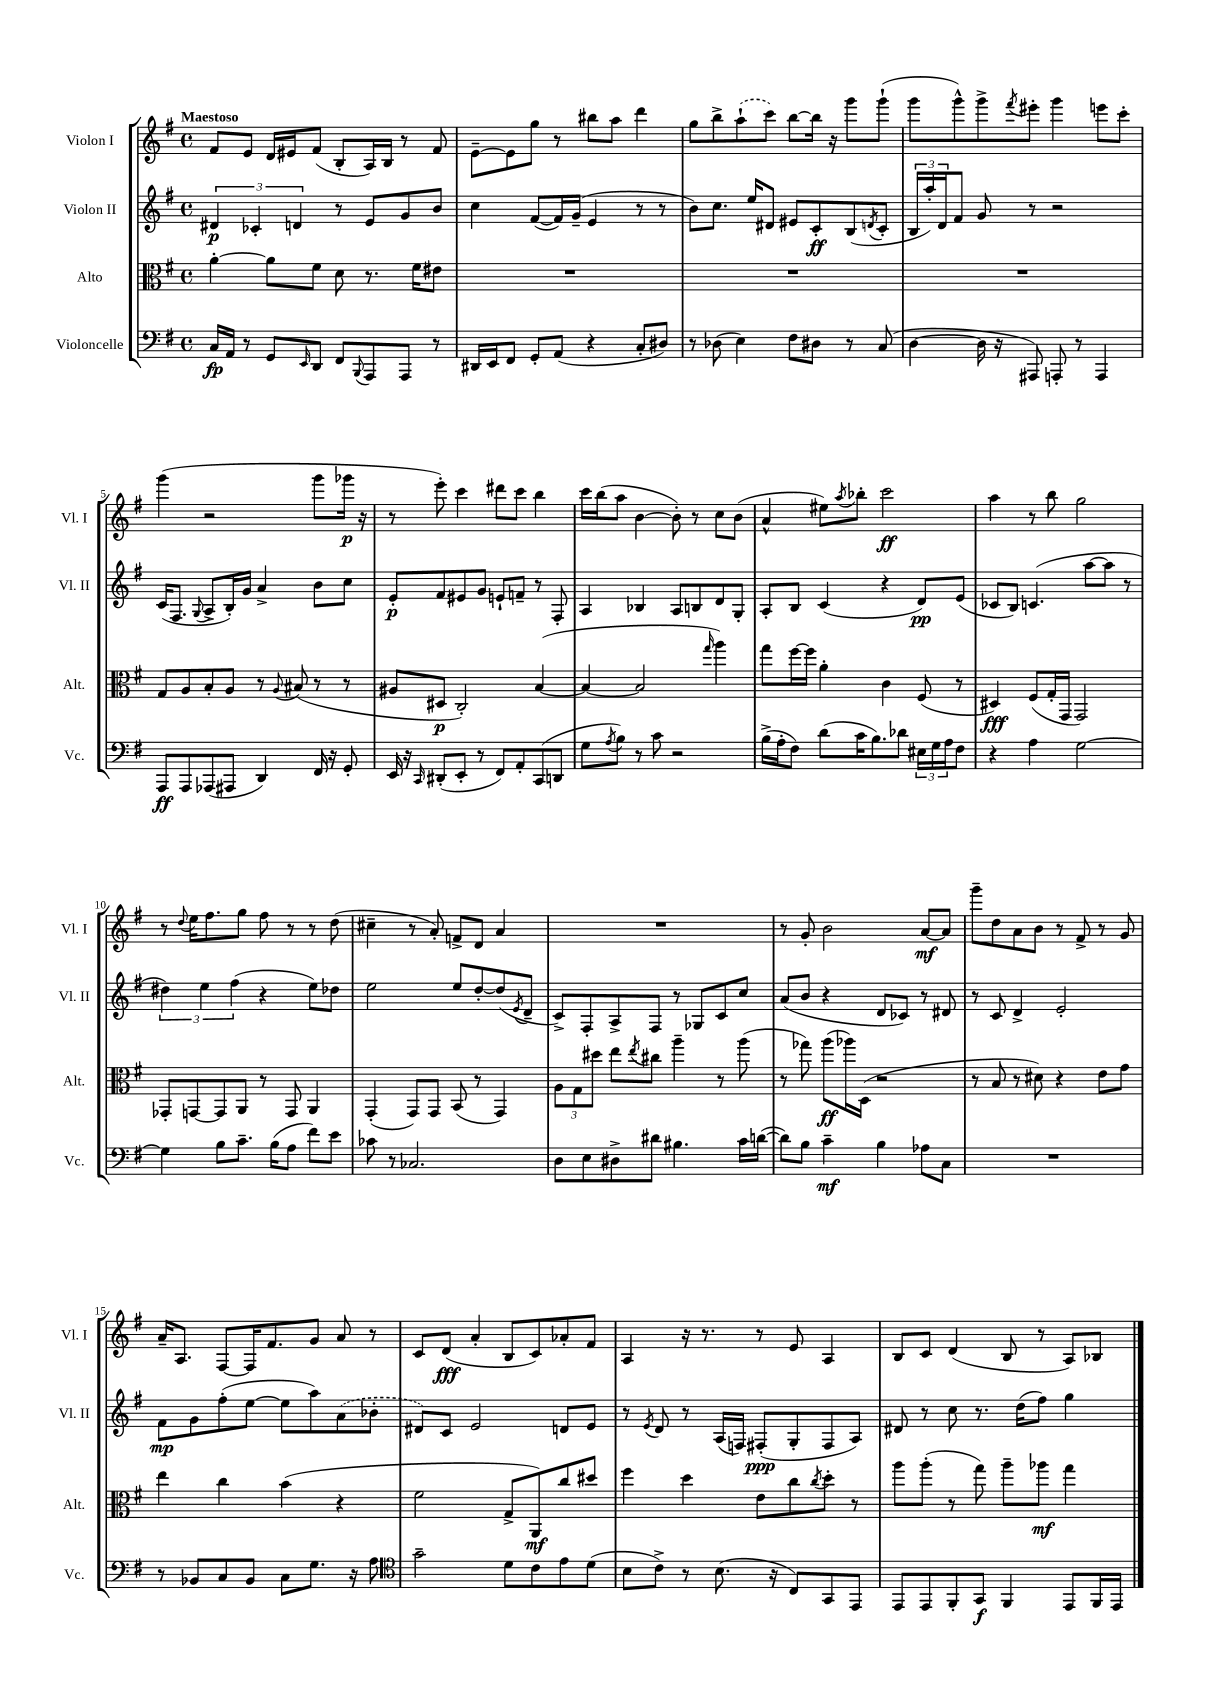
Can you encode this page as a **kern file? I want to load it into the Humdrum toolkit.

**kern	**kern	**kern	**kern
*staff4	*staff3	*staff2	*staff1
*clefF4	*clefC3	*clefG2	*clefG2
*k[f#]	*k[f#]	*k[f#]	*k[f#]
*M4/4	*M4/4	*M4/4	*M4/4
*met(c)	*met(c)	*met(c)	*met(c)
16C	[4a'	6d#	8f#
16AA	.	.	.
8r	.	.	8e
.	.	6c-'	.
8GG	8a]	.	16d
.	.	.	16e#
.	.	6d	.
16qqEE	.	.	.
8DD	8f#	.	(8f#
8FF#	8d	8r	8B'
8qqBBB	.	.	.
8AAA	8.r	8e	16A)
.	.	.	16B
8AAA	.	8g	8r
.	16f#	.	.
8r	8e#	8b	8f#
=	=	=	=
16DD#	1r	4cc	[8e~
16EE	.	.	.
8FF#	.	.	8e]
8GG'	.	([8f#	8gg
(8AA	.	16f#])	8r
.	.	(16g~	.
4r	.	4e	8bb#
.	.	.	8aa
8C'	.	8r	4ddd
8D#)	.	8r	.
=	=	=	=
8r	1r	8b)	8gg
(8D-	.	8.cc	8bb^
4E)	.	.	(8aa`
.	.	16ee	.
.	.	8d#	8ccc)
8F#	.	8e#	[8bb
8D#	.	8c'	16bb]
.	.	.	16r
8r	.	(8B	8ggg
.	.	8qd	.
(8C	.	8c'	(8ggg`
=	=	=	=
[4D	1r	24B	8ggg
.	.	24aa')	.
.	.	24d	.
.	.	8f#	8ggg^^)
16D]	.	8g	8ggg^
16r	.	.	.
.	.	.	8qfff#
8AAA#)	.	8r	8eee#'
8AAA'	.	2r	4ggg
8r	.	.	.
4AAA	.	.	8eee
.	.	.	8ccc'
=	=	=	=
8AAA	8G	(16c	(4ggg
.	.	8.F#	.
8AAA	8A	.	.
.	.	8qqG	.
(8AAA-	8B'	8A^	2r
8AAA#	8A	16B')	.
.	.	16g	.
4DD)	8r	4a^	.
.	8qqA	.	.
.	(8B#	.	.
16FF#	8r	8b	8ggg
16r	.	.	.
8GG'	8r	8cc	16ggg-
.	.	.	16r
=	=	=	=
16EE	8A#	8e'	8r
16r	.	.	.
16qqCC	.	.	.
(8DD#'	8D#	8f#	8eee')
8EE'	2C')	8e#	4ccc
8r	.	8g	.
8FF#)	.	8e`	8ddd#
8AA'	.	8f~	8ccc
(8CC	([4B	8r	4bb
8DD	.	8F#'	.
=	=	=	=
8G	4B_	4A	16ccc
.	.	.	(16bb
8qA	.	.	.
8B)	.	.	8aa
8r	2B]	4B-	[4b
8c	.	.	.
2r	.	8A	8b'])
.	.	8B	8r
.	16qqgg	.	.
.	4aa)	8d	8cc
.	.	8G'	(8b
=	=	=	=
(16B^	8gg	8A'	4a^^
16A'	.	.	.
8F#)	[16ff#	8B	.
.	16ff#]	.	.
(8d	4a'	(4c	8ee#)
.	.	.	8qaa
16c	.	.	8bb-'
8.B)	.	.	.
.	4c	4r	2ccc
8d-	.	.	.
24E#	(8F#	8d)	.
24G	.	.	.
24A	.	.	.
8F#	8r	(8e	.
=	=	=	=
4r	4D#)	8c-	4aa
.	.	8B)	.
4A	(8F#	(4.c	8r
.	16G'	.	8bb
.	16GG	.	.
[2G	2GG)	.	2gg
.	.	[8aa	.
.	.	8aa]	.
.	.	8r	.
=	=	=	=
4G]	8GG-'	6dd#)	8r
.	.	.	8qqdd
.	[8GG	.	16ee
.	.	6ee	.
.	.	.	8.ff#
8B	8GG]	.	.
.	.	(6ff#	.
8.c~	8AA	.	8gg
.	8r	4r	8ff#
(16B	.	.	.
8A	8GG	.	8r
8f#)	4AA	8ee)	8r
8e	.	8dd-	(8dd
=	=	=	=
8c-	(4GG'	2ee	4cc#~
8r	.	.	.
2.C-	8GG)	.	8r
.	8GG	.	8a')
.	(8BB	8ee	8f^
.	8r	[8dd'	8d
.	4GG)	(8dd]	4a
.	.	8qe	.
.	.	8d~	.
=	=	=	=
8D	12A	8c^)	1r
.	12G	.	.
8E	.	8F#'	.
.	12dd#	.	.
8D#^	8ee	8A^	.
.	8qee	.	.
8d#	8cc#	8F#	.
4.B#	4aa~	8r	.
.	.	8G-	.
.	8r	8c	.
16c	(8aa	8cc	.
([16d	.	.	.
=	=	=	=
8d])	8r	(8a	8r
8B	8gg-)	8b	8g'
4c~	(8aa	4r	2b
.	16aa-)	.	.
.	(16D	.	.
4B	2r	8d	.
.	.	8c-)	.
8A-	.	8r	[8a
8C	.	8d#	8a]
=	=	=	=
1r	8r	8r	8ggg~
.	8B	8c	8dd
.	8r	4d^	8a
.	8d#)	.	8b
.	4r	2e'	8r
.	.	.	8f#^
.	8e	.	8r
.	8g	.	8g
=	=	=	=
8r	4ee	8f#	16a~
.	.	.	8.A
8BB-	.	8g	.
8C	4cc	(8ff#'	[8F#
8BB-	.	[8ee	16F#]
.	.	.	8.f#
8C	(4b	8ee]	.
8.G	.	8aa)	8g
.	4r	(8a	8a
16r	.	.	.
8A	.	8b-'	8r
=	=	=	=
*clefC4	*	*	*
2g~	2f#	8d#)	8c
.	.	8c	(8d
.	.	2e	4a'
8d	8G^	.	8B
8c	8AA)	.	8c)
8e	8cc	8d	8a-'
(8d	8dd#	8e	8f#
=	=	=	=
8B	4ff#	8r	4A
.	.	8qe	.
8c^)	.	8d	.
8r	4dd	8r	16r
.	.	.	8.r
(8.B	.	(16A	.
.	.	16F)	.
.	8e	(8F#'	8r
16r	.	.	.
8C)	8cc	8G'	8e
.	8qcc	.	.
8GG	8dd'	8F#	4A
8EE	8r	8A)	.
=	=	=	=
8EE	8aa	8d#	8B
8EE	(8aa'	8r	8c
8FF#'	8r	8cc	(4d
8GG	8gg)	8.r	.
4FF#	8aa~	.	8B
.	.	(16dd	.
.	8aa-	8ff#)	8r
8EE	4gg	4gg	8A)
16FF#	.	.	8B-
16EE	.	.	.
==	==	==	==
*-	*-	*-	*-
